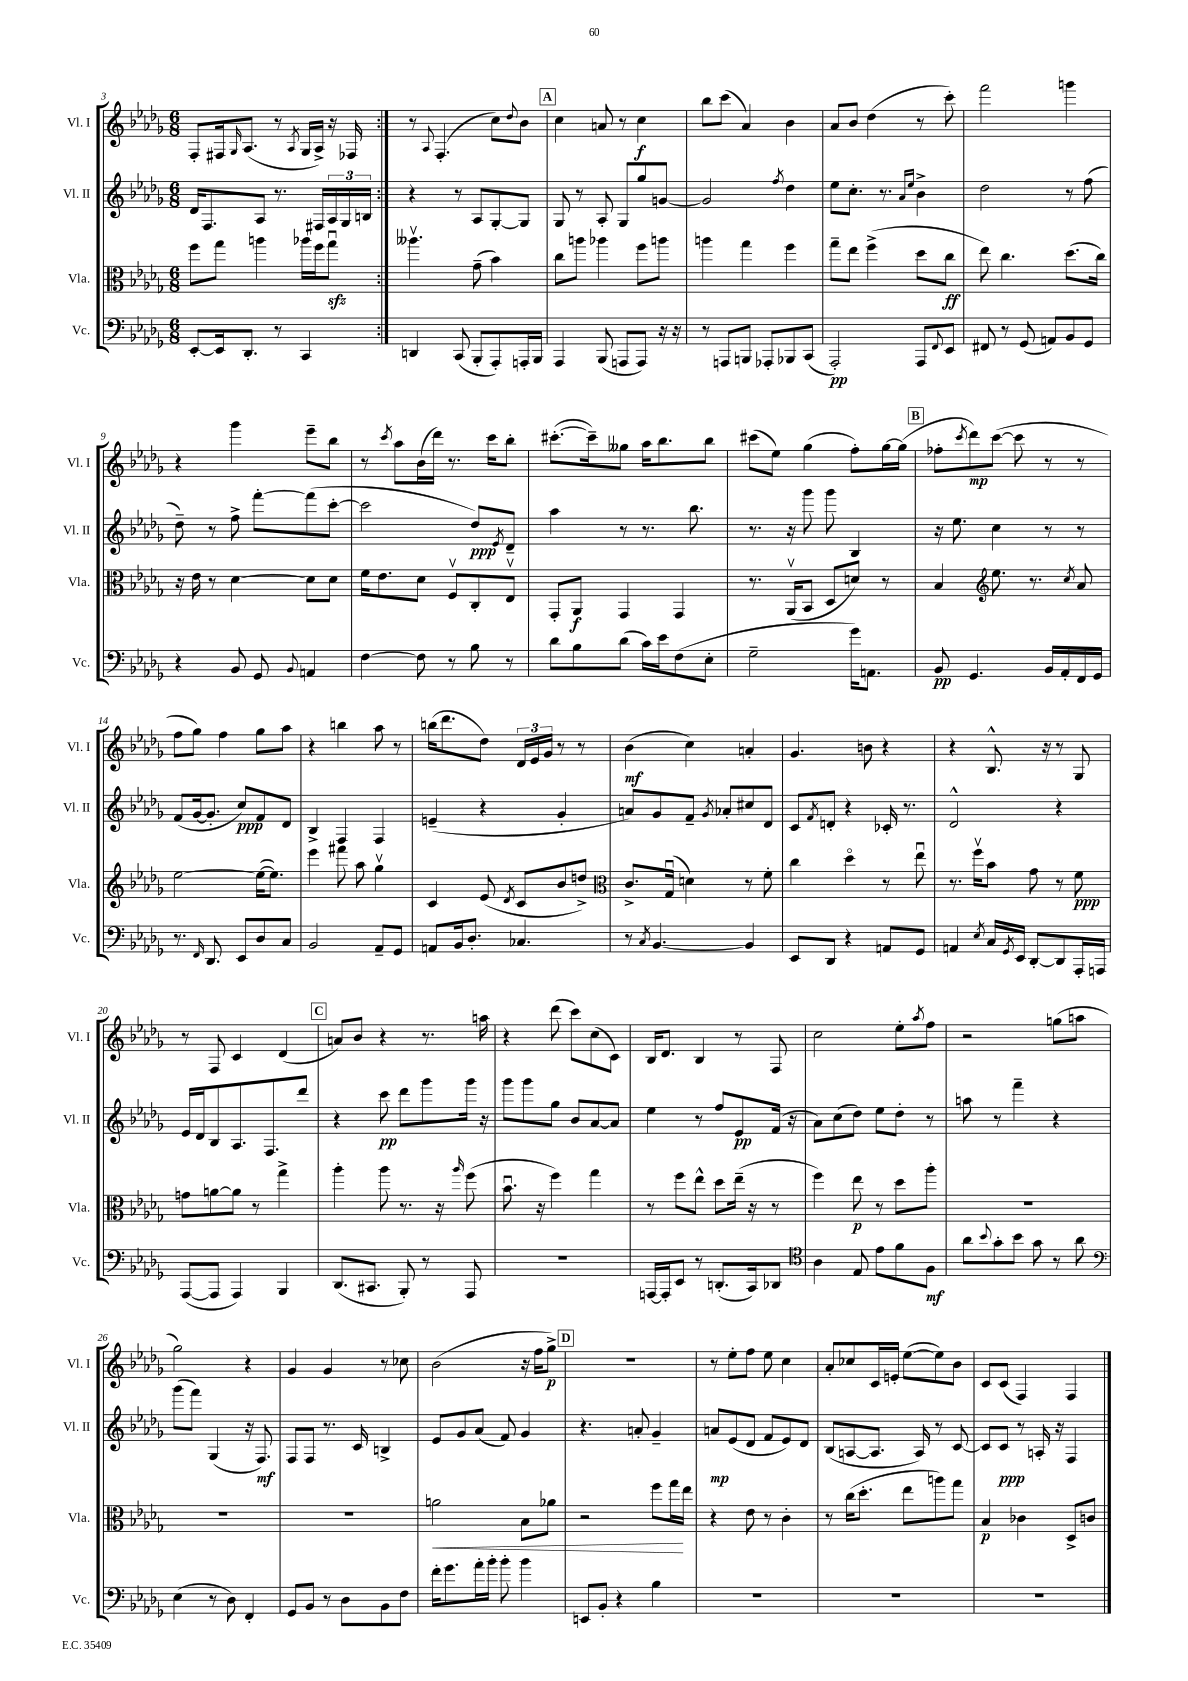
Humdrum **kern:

**kern	**dynam	**kern	**dynam	**kern	**dynam	**kern	**dynam
*part4	*part4	*part3	*part3	*part2	*part2	*part1	*part1
*staff4	*staff4	*staff3	*staff3	*staff2	*staff2	*staff1	*staff1
*I"Vc.	*	*I"Vla.	*	*I"Vl. II	*	*I"Vl. I	*
*I'Vc.	*	*I'Vla.	*	*I'Vl. II	*	*I'Vl. I	*
*clefF4	*	*clefC3	*	*clefG2	*	*clefG2	*
*k[b-e-a-d-g-]	*	*k[b-e-a-d-g-]	*	*k[b-e-a-d-g-]	*	*k[b-e-a-d-g-]	*
*M6/8	*	*M6/8	*	*M6/8	*	*M6/8	*
=3	=3	=3	=3	=3	=3	=3	=3
[8EE-'/L	.	8ff\L	.	16d-/KL	.	8F'/L	.
.	.	.	.	8.F/	.	.	.
16EE-/k]	.	8gg-\J	.	.	.	16F#X/k	.
.	.	.	.	.	.	16qqG-/	.
8.DD-'/J	.	.	.	.	.	(8.A-/J	.
.	.	4aan\	.	8A-/J	.	.	.
8r	.	.	.	8.r	.	8r	.
.	.	.	.	.	.	8qA-/	.
4CC/	.	16aa-X\LL	.	.	.	16G-/LL	.
.	.	16ff\J	.	16F#X/LL	.	16A-^/JJ)	.
.	.	8gg-zzu\J	.	24A-/	.	16r	.
.	.	.	.	24G-/	.	.	.
.	.	.	.	.	.	16F-X/	.
.	.	.	.	24Bn/JJ	.	.	.
=4:|!	=4:|!	=4:|!	=4:|!	=4:|!	=4:|!	=4:|!	=4:|!
4DDn/	.	4.aa--Xv\	.	4r	.	8r	.
.	.	.	.	.	.	8qqA-/	.
.	.	.	.	.	.	(4.F'/	.
(8CC/	.	.	.	8r	.	.	.
8BBB-'/L	.	(8g-~\	.	8A-/L	.	.	.
8AAA-'/)	.	4b-\)	.	[8G-'/	.	8cc\L)	.
.	.	.	.	.	.	8qqdd-/	.
16AAAn'/L	.	.	.	8G-/J]	.	8b-\J	.
16BBB-/JJ	.	.	.	.	.	.	.
!!LO:REH:place=s1:t=A
=5	=5	=5	=5	=5	=5	=5	=5
4AAA-/	.	8cc\L	.	8G-/	.	4cc\	.
.	.	8aan\J	.	8r	.	.	.
(8BBB-/	.	4aa-X\	.	8A-'/	.	8an/	.
8AAAn/L	.	.	.	8G-/L	.	8r	.
8AAA/J)	.	8ff\L	.	8gg-/	.	4cc\	f
16r	.	8aan\J	.	[8gn/J	.	.	.
16r	.	.	.	.	.	.	.
=6	=6	=6	=6	=6	=6	=6	=6
8r	.	4aan\	.	2g/]	.	8bb-\L	.
8AAAn/L	.	.	.	.	.	(8ccc\J	.
8BBBn/J	.	4gg-\	.	.	.	4a-/)	.
8AAA-X'/L	.	.	.	.	.	.	.
.	.	.	.	8qff/	.	.	.
8BBB-X/	.	4ff\	.	4dd-\	.	4b-\	.
(8CC/J	.	.	.	.	.	.	.
=7	=7	=7	=7	=7	=7	=7	=7
2AAA-'/)	pp	8gg-~\L	.	8ee-\L	.	8a-/L	.
.	.	8ee-\J	.	8.cc'\J	.	8b-/J	.
.	.	(4ff^\	.	.	.	(4dd-\	.
.	.	.	.	8.r	.	.	.
.	.	.	.	16qqa-/LL	.	.	.
.	.	.	.	16qqee-/JJ	.	.	.
8AAA-/L	.	8dd-\L	.	4b-^\	.	8r	.
8qqFF/	.	.	.	.	.	.	.
8EE-/J	.	8cc\J	ff	.	.	8ccc'\)	.
=8	=8	=8	=8	=8	=8	=8	=8
8FF#X/	.	8ee-\)	.	2dd-\	.	2fff\	.
8r	.	4.cc\	.	.	.	.	.
(8GG-/	.	.	.	.	.	.	.
8AAn/L)	.	.	.	.	.	.	.
8BB-/	.	(8.dd-\L	.	8r	.	4gggn\	.
8GG-/J	.	.	.	(8ff\	.	.	.
.	.	16cc\Jk)	.	.	.	.	.
!!LO:LB:g=z
=9	=9	=9	=9	=9	=9	=9	=9
4r	.	16r	.	8dd-~\)	.	4r	.
.	.	16e-\	.	.	.	.	.
.	.	8r	.	8r	.	.	.
8BB-/	.	[4d-\	.	8ff^\	.	4ggg-\	.
8GG-/	.	.	.	[8fff'\L	.	.	.
8qqBB-/	.	.	.	.	.	.	.
4AAn/	.	8d-\L]	.	(8fff\]	.	8eee-~\L	.
.	.	8d-\J	.	[8ccc'\J	.	8bb-\J	.
=10	=10	=10	=10	=10	=10	=10	=10
[4F\	.	16f\KL	.	2ccc\]	.	8r	.
.	.	8.e-\	.	.	.	.	.
.	.	.	.	.	.	8qccc/	.
.	.	.	.	.	.	8aa-\L	.
8F\]	.	8d-\J	.	.	.	(16b-\L	.
.	.	.	.	.	.	16ddd-\JJ)	.
8r	.	8Fv/L	.	.	.	8.r	.
8B-\	.	8C'/	.	8dd-/L)	ppp	.	.
.	.	.	.	.	.	16ccc\KL	.
.	.	.	.	8qe-/	.	.	.
8r	.	8E-v/J	.	8d-~/J	.	8bb-'\J	.
=11	=11	=11	=11	=11	=11	=11	=11
8d-\L	.	8GG-'/L	.	4aa-\	.	([8.ccc#X'\L	.
8B-\	.	8AA-/J	f	.	.	.	.
.	.	.	.	.	.	16ccc#~\k])	.
(8d-\J	.	4GG-/	.	8r	.	8gg--X\J	.
16c\LL)	.	.	.	8.r	.	16aa-\KL	.
16e-\J	.	.	.	.	.	8.bb-\	.
(8F\	.	4GG-/	.	.	.	.	.
.	.	.	.	8.bb-\	.	.	.
8E-'\J	.	.	.	.	.	8bb-\J	.
=12	=12	=12	=12	=12	=12	=12	=12
2G-~\	.	8.r	.	8.r	.	(8ccc#X\L	.
.	.	.	.	.	.	8ee-\J)	.
.	.	(16AA-v/KL	.	16r	.	.	.
.	.	8BB-/J	.	8ggg-\	.	(4gg-\	.
.	.	8D-/L	.	8ggg-\	.	.	.
16g-\KL)	.	8dn/J)	.	4B-/	.	8ff'\L)	.
8.AAn\J	.	.	.	.	.	.	.
.	.	8r	.	.	.	[16gg-\L	.
.	.	.	.	.	.	(16gg-\JJ]	.
!!LO:REH:place=s1:t=B
=13	=13	=13	=13	=13	=13	=13	=13
8BB-/	pp	4B-/	.	16r	.	8ff-X'\L	.
.	.	.	.	8.ee-\	.	.	.
.	.	.	.	.	.	8qccc/	.
4.GG-/	.	.	.	.	.	8ddd-\)	mp
*	*	*clefG2	*	*	*	*	*
.	.	8.ee-\	.	4cc\	.	([8ccc\J	.
.	.	.	.	.	.	8ccc\]	.
.	.	8.r	.	.	.	.	.
16BB-/LL	.	.	.	8r	.	8r	.
16AA-'/	.	.	.	.	.	.	.
.	.	8qcc/	.	.	.	.	.
16FF/	.	8a-/	.	8r	.	8r	.
16GG-/JJ	.	.	.	.	.	.	.
!!LO:LB:g=z
=14	=14	=14	=14	=14	=14	=14	=14
8.r	.	[2ee-\	.	(8f/L	.	8ff\L	.
.	.	.	.	[16g-/k	.	8gg-\J)	.
16qqFF/	.	.	.	.	.	.	.
8.DD-/	.	.	.	8.g-'/J]	.	.	.
.	.	.	.	.	.	4ff\	.
8EE-/L	.	.	.	8cc/L)	ppp	.	.
8D-/	.	(16ee-\KL_	.	8f/	.	8gg-\L	.
.	.	8.ee-\J])	.	.	.	.	.
8C/J	.	.	.	8d-/J	.	8aa-\J	.
=15	=15	=15	=15	=15	=15	=15	=15
2BB-/	.	4eee-\	.	4B-^/	.	4r	.
.	.	8fff#X\	.	4F/	.	4bbn\	.
.	.	8aa-\	.	.	.	.	.
8AA-~/L	.	4gg-v\	.	4F/	.	8aa-\	.
8GG-/J	.	.	.	.	.	8r	.
=16	=16	=16	=16	=16	=16	=16	=16
8AAn/L	.	4c/	.	(4en~/	.	(16bbn\KL	.
.	.	.	.	.	.	8.ddd-\	.
16BB-/k	.	.	.	.	.	.	.
8.D-'/J	.	.	.	.	.	.	.
.	.	(8e-/	.	4r	.	8dd-\J)	.
.	.	8qd-/	.	.	.	.	.
4.C-X/	.	8c/L	.	.	.	24d-/LL	.
.	.	.	.	.	.	24e-/	.
.	.	.	.	.	.	24g-/JJ	.
.	.	8b-/	.	4g-'/	.	8r	.
.	.	8ddn^/J)	.	.	.	8r	.
=17	=17	=17	=17	=17	=17	=17	=17
*	*	*clefC3	*	*	*	*	*
8r	.	8.c^/L	.	8an/L)	.	(4b-\	mf
8qC/	.	.	.	.	.	.	.
[4.BB-/	.	.	.	8g-/	.	.	.
.	.	(16G-u/Jk	.	.	.	.	.
.	.	4dn\)	.	8f~/J	.	4cc\)	.
.	.	.	.	8qg-/	.	.	.
.	.	.	.	8a-X'/L	.	.	.
4BB-/]	.	8r	.	8cc#X/	.	4an'/	.
.	.	8f'\	.	8d-/J	.	.	.
=18	=18	=18	=18	=18	=18	=18	=18
8EE-/L	.	4cc\	.	8c/L	.	4.g-/	.
.	.	.	.	8qf/	.	.	.
8DD-/J	.	.	.	8dn'/J	.	.	.
4r	.	4dd-\	.	4r	.	.	.
.	.	.	.	.	.	8bn\	.
8AAn/L	.	8r	.	16c-X'/	.	4r	.
.	.	.	.	8.r	.	.	.
8GG-/J	.	8ee-u\	.	.	.	.	.
=19	=19	=19	=19	=19	=19	=19	=19
4AAn/	.	8.r	.	2d-^^/	.	4r	.
.	.	16ffv\KL	.	.	.	.	.
8qE-/	.	.	.	.	.	.	.
16C/LL	.	8b-\J	.	.	.	8.B-^^/	.
8qGG-/	.	.	.	.	.	.	.
16EE-/JJ	.	.	.	.	.	.	.
[8DD-'/L	.	8g-\	.	.	.	.	.
.	.	.	.	.	.	16r	.
8DD-/]	.	8r	.	4r	.	8r	.
16AAA-'/L	.	8f\	ppp	.	.	8G-/	.
16AAAn/JJ	.	.	.	.	.	.	.
!!LO:LB:g=z
=20	=20	=20	=20	=20	=20	=20	=20
([8AAA-/L	.	8gn\L	.	16e-/LL	.	8r	.
.	.	.	.	16d-/J	.	.	.
8AAA-/J]	.	[8an\	.	8B-/	.	8F/	.
4AAA-/)	.	8a\J]	.	8.A-/	.	4c/	.
.	.	8r	.	.	.	.	.
.	.	.	.	8.F/	.	.	.
4BBB-/	.	4gg-^\	.	.	.	(4d-/	.
.	.	.	.	8ddd-/J	.	.	.
!!LO:REH:place=s1:t=C
=21	=21	=21	=21	=21	=21	=21	=21
(8.DD-/L	.	4aa-'\	.	4r	.	8an/L)	.
.	.	.	.	.	.	8b-/J	.
8.CC#X/J	.	.	.	.	.	.	.
.	.	8aa-\	.	8ccc\	pp	4r	.
8BBB-'/)	.	8.r	.	8ddd-\L	.	.	.
8r	.	.	.	8ggg-\	.	8.r	.
.	.	16r	.	.	.	.	.
.	.	16qqaa-/	.	.	.	.	.
8AAA-/	.	(8ff\	.	16ggg-\Jk	.	.	.
.	.	.	.	16r	.	16aan\	.
=22	=22	=22	=22	=22	=22	=22	=22
2.r	.	8.b-u\	.	8ggg-\L	.	4r	.
.	.	.	.	8ggg-\	.	.	.
.	.	16r	.	.	.	.	.
.	.	4ff\)	.	8gg-\J	.	(8ddd-\	.
.	.	.	.	8b-/L	.	8ccc\L)	.
.	.	4gg-\	.	[8a-/	.	(8cc\	.
.	.	.	.	8a-/J]	.	8c\J)	.
=23	=23	=23	=23	=23	=23	=23	=23
[16AAAn/LL	.	8r	.	4ee-\	.	16B-/KL	.
16AAA'/J]	.	.	.	.	.	8.d-/J	.
8EE-/J	.	8ff\L	.	.	.	.	.
8r	.	8ee-^^\J	.	8r	.	4B-/	.
(8.DDn'/L	.	8dd-\L	.	8ff/L	.	.	.
.	.	(16ee-~\Jk	.	8e-/	pp	8r	.
16CC/k)	.	16r	.	.	.	.	.
8DD-X/J	.	8r	.	(16f/Jk	.	8F/	.
.	.	.	.	16r	.	.	.
=24	=24	=24	=24	=24	=24	=24	=24
*clefC4	*	*	*	*	*	*	*
4A-\	.	4ff\)	.	8a-\L)	.	2cc\	.
.	.	.	.	(8cc\	.	.	.
8E-/	.	8ee-\	p	8dd-\J)	.	.	.
8e-\L	.	8r	.	8ee-\L	.	.	.
8f\	.	8dd-\L	.	8dd-'\J	.	8ee-'\L	.
.	.	.	.	.	.	8qaa-/	.
8F\J	mf	8aa-'\J	.	8r	.	8ff\J	.
=25	=25	=25	=25	=25	=25	=25	=25
8a-\L	.	2.r	.	8aan\	.	2r	.
8qqb-/	.	.	.	.	.	.	.
8g-'\	.	.	.	8r	.	.	.
8b-\J	.	.	.	4fff~\	.	.	.
8g-\	.	.	.	.	.	.	.
8r	.	.	.	4r	.	(8ggn\L	.
8a-\	.	.	.	.	.	8aan\J	.
!!LO:LB:g=z
=26	=26	=26	=26	=26	=26	=26	=26
*clefF4	*	*	*	*	*	*	*
(4E-\	.	2.r	.	(8ggg-\L	.	2gg-\)	.
.	.	.	.	8fff\J)	.	.	.
8r	.	.	.	(4G-/	.	.	.
8D-\)	.	.	.	.	.	.	.
4FF'/	.	.	.	16r	.	4r	.
.	.	.	.	8.F/)	mf	.	.
=27	=27	=27	=27	=27	=27	=27	=27
8GG-/L	.	2.r	.	8F/L	.	4g-/	.
8BB-/J	.	.	.	8F/J	.	.	.
8r	.	.	.	8.r	.	4g-/	.
8D-\L	.	.	.	.	.	.	.
.	.	.	.	16c/	.	.	.
8BB-\	.	.	.	4Bn^/	.	8r	.
8F\J	.	.	.	.	.	8cc-X\	.
=28	=28	=28	=28	=28	=28	=28	=28
!	!	!	!LO:HP:b	!	!	!	!
16f'\KL	.	2an\	<	8e-/L	.	(2b-\	.
8.g-\	.	.	.	.	.	.	.
.	.	.	.	8g-/	.	.	.
16a-'\L	.	.	.	(8a-/J	.	.	.
16b-'\JJ	.	.	.	.	.	.	.
8b-'\	.	.	.	8f/)	.	.	.
4b-\	.	8B-\L	.	4g-/	.	16r	.
.	.	.	.	.	.	16ff\KL	.
.	.	8a-X\J	.	.	.	8gg-^\J)	p
!!LO:REH:place=s1:t=D
=29	=29	=29	=29	=29	=29	=29	=29
8EEn/L	.	2r	.	4.r	.	2.r	.
8BB-'/J	.	.	.	.	.	.	.
4r	.	.	.	.	.	.	.
.	.	.	.	8an'/	.	.	.
4B-\	.	8ff\L	.	4g-~/	.	.	.
.	.	16gg-\L	.	.	.	.	.
.	.	16ee-\JJ	[	.	.	.	.
=30	=30	=30	=30	=30	=30	=30	=30
2.r	.	4r	.	8an/L	mp	8r	.
.	.	.	.	(8e-/	.	8ee-'\L	.
.	.	8e-\	.	8d-/J	.	8ff\J	.
.	.	8r	.	8f/L	.	8ee-\	.
.	.	4c'\	.	8e-/)	.	4cc\	.
.	.	.	.	8d-/J	.	.	.
=31	=31	=31	=31	=31	=31	=31	=31
2.r	.	8r	.	(8B-/L	.	8a-'/L	.
.	.	(16cc\KL	.	[8An/	.	8cc-X/	.
.	.	8.dd-'\J	.	.	.	.	.
.	.	.	.	8.A/J]	.	16c/L	.
.	.	.	.	.	.	16en'/JJ	.
.	.	8ee-\L	.	.	.	([8ee-\L	.
.	.	.	.	16A/)	.	.	.
.	.	8aan\)	.	8r	.	8ee-\])	.
.	.	8gg-\J	.	[8c/	.	8b-\J	.
=32	=32	=32	=32	=32	=32	=32	=32
2.r	.	4B-/	p	8c/L]	.	8c/L	.
.	.	.	.	8c/J	ppp	(8c/J	.
.	.	4c-X\	.	8r	.	4F/)	.
.	.	.	.	16An'/	.	.	.
.	.	.	.	16r	.	.	.
.	.	8D-^/L	.	4F/	.	4F/	.
.	.	8cn/J	.	.	.	.	.
==	==	==	==	==	==	==	==
*-	*-	*-	*-	*-	*-	*-	*-
